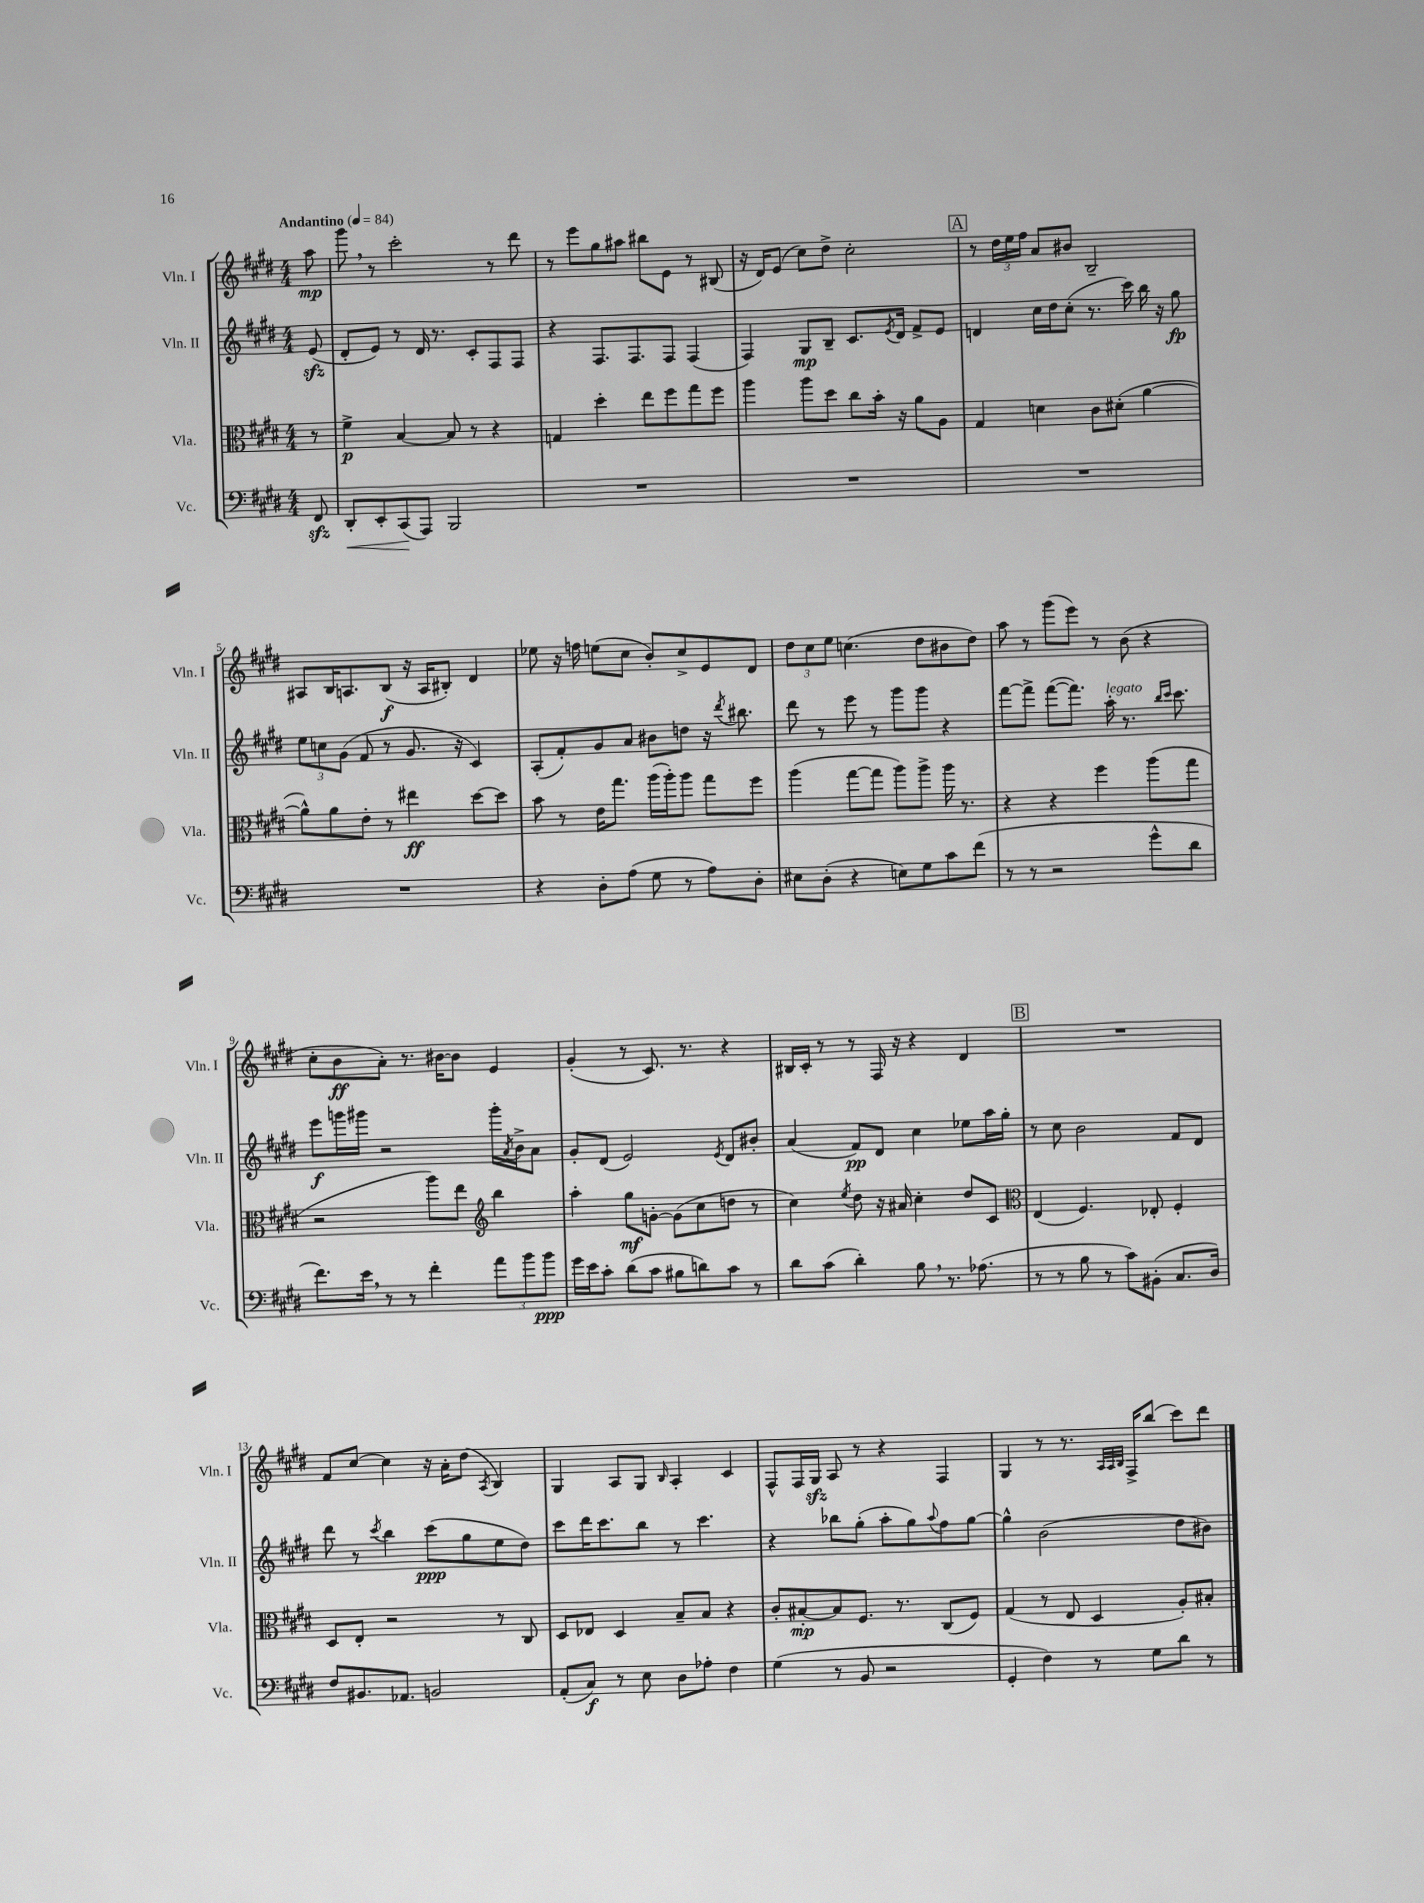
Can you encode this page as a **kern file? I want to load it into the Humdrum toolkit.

**kern	**dynam	**kern	**dynam	**kern	**dynam	**kern	**dynam
*part4	*part4	*part3	*part3	*part2	*part2	*part1	*part1
*staff4	*staff4	*staff3	*staff3	*staff2	*staff2	*staff1	*staff1
*I"Vc.	*	*I"Vla.	*	*I"Vln. II	*	*I"Vln. I	*
*I'Vc.	*	*I'Vla.	*	*I'Vln. II	*	*I'Vln. I	*
*clefF4	*	*clefC3	*	*clefG2	*	*clefG2	*
*k[f#c#g#d#]	*	*k[f#c#g#d#]	*	*k[f#c#g#d#]	*	*k[f#c#g#d#]	*
*M4/4	*	*M4/4	*	*M4/4	*	*M4/4	*
*MM84	*	*MM84	*	*MM84	*	*MM84	*
=	=	=	=	=	=	=	=
!	!	!	!	!	!	!LO:TX:a:B:t=Andantino	!
8FF#zz/	.	8r	.	(8ezz/	.	8aa\	mp
=1	=1	=1	=1	=1	=1	=1	=1
!	!LO:HP:b	!	!	!	!	!	!
8DD#'/L	<	4f#^\	p	8d#'/L	.	8ggg#,\	.
8EE'/	.	.	.	8e/J)	.	8r	.
(8CC#/	.	[4B/	.	8r	.	2ccc#'\	.
8AAA/J)	[	.	.	16d#/	.	.	.
.	.	.	.	8.r	.	.	.
2BBB/	.	8B/]	.	.	.	.	.
.	.	8r	.	8c#'/L	.	.	.
.	.	4r	.	8F#/	.	8r	.
.	.	.	.	8F#/J	.	8ddd#\	.
=2	=2	=2	=2	=2	=2	=2	=2
1r	.	4Gn/	.	4r	.	8r	.
.	.	.	.	.	.	8eee\L	.
.	.	4dd#'\	.	8.F#/L	.	8gg#\	.
.	.	.	.	.	.	8aa#X\J	.
.	.	.	.	8.F#/	.	.	.
.	.	8ee\L	.	.	.	8bb#X\L	.
.	.	8ff#\	.	8F#/J	.	8e\J	.
.	.	8gg#\	.	(4F#/	.	8r	.
.	.	8ff#\J	.	.	.	(8B#X/	.
=3	=3	=3	=3	=3	=3	=3	=3
1r	.	4aa\	.	4F#/)	.	16r	.
.	.	.	.	.	.	16d#/KL)	.
.	.	.	.	.	.	(8e/J	.
.	.	8aa\L	.	8G#/L	mp	8cc#\L)	.
.	.	8dd#\J	.	8B~/J	.	8dd#^\J	.
.	.	8cc#\L	.	8.c#/L	.	2cc#'\	.
.	.	16b'\Jk	.	.	.	.	.
.	.	.	.	8qe/	.	.	.
.	.	16r	.	16d#/Jk	.	.	.
.	.	8a\L	.	8f#^/L	.	.	.
.	.	8A\J	.	8e/J	.	.	.
!!LO:REH:place=s1:t=A
=4	=4	=4	=4	=4	=4	=4	=4
1r	.	4G#/	.	4dn/	.	8r	.
.	.	.	.	.	.	24dd#\LL	.
.	.	.	.	.	.	24ee\	.
.	.	.	.	.	.	24ff#\JJ	.
.	.	4dn\	.	16cc#\LL	.	8a/L	.
.	.	.	.	16dd#\J	.	.	.
.	.	.	.	(8cc#'\J	.	8b#X/J	.
.	.	8c#\L	.	8.r	.	2B~/	.
.	.	(8d#X'\J	.	.	.	.	.
.	.	.	.	16ccc#\)	.	.	.
.	.	[4a\	.	16bb\	.	.	.
.	.	.	.	16r	.	.	.
.	.	.	.	8gg#\	fp	.	.
!!LO:LB:g=z
=5	=5	=5	=5	=5	=5	=5	=5
1r	.	8a^^\L])	.	12ee\L	.	8A#X/L	.
.	.	.	.	12ccn\	.	.	.
.	.	8a\	.	.	.	16B/K	.
.	.	.	.	(12g#\J	.	.	.
.	.	.	.	.	.	8.An/	.
.	.	8e'\J	.	8f#/	.	.	.
.	.	8r	.	8r	.	(8B/J	f
.	.	4ee#X\	ff	8.g#/	.	16r	.
.	.	.	.	.	.	16A/KL	.
.	.	.	.	.	.	8B#X'/J)	.
.	.	.	.	16r	.	.	.
.	.	[8dd#\L	.	4c#/)	.	4d#/	.
.	.	8dd#\J]	.	.	.	.	.
=6	=6	=6	=6	=6	=6	=6	=6
4r	.	8b\	.	(8A'/L	.	8ee-X\	.
.	.	8r	.	8f#'/)	.	16r	.
.	.	.	.	.	.	16ffn\	.
8D#'\L	.	16e\KL	.	8g#/	.	(8een\L	.
.	.	8.gg#\J	.	.	.	.	.
(8A\J	.	.	.	8a/J	.	8cc#\J	.
8G#\	.	(16aa\LL	.	8b#X\L	.	8b'/L)	.
.	.	16aa'\J)	.	.	.	.	.
8r	.	8aa\J	.	8ddn\J	.	8cc#^/	.
8A\L)	.	8gg#\L	.	16r	.	8e/	.
.	.	.	.	8qddd#/	.	.	.
.	.	.	.	8.bb#X\	.	.	.
8D#'\J	.	8ff#\J	.	.	.	8d#/J	.
=7	=7	=7	=7	=7	=7	=7	=7
8E#X\L	.	(4aa\	.	8ddd#\	.	12dd#\L	.
.	.	.	.	.	.	12cc#\	.
(8D#'\J	.	.	.	8r	.	.	.
.	.	.	.	.	.	12ee\J	.
4r	.	[8gg#\L	.	8eee\	.	(4.ccn\	.
.	.	8gg#\J]	.	8r	.	.	.
8En\L)	.	8aa\L)	.	8ggg#\L	.	.	.
8G#\	.	8aa^\J	.	8ggg#\J	.	8dd#\L	.
8c#\	.	16aa\	.	4r	.	8b#X\	.
.	.	8.r	.	.	.	.	.
(8f#\J	.	.	.	.	.	8dd#\J)	.
=8	=8	=8	=8	=8	=8	=8	=8
8r	.	4r	.	[8fff#\L	.	8aa\	.
8r	.	.	.	8fff#^\J]	.	8r	.
2r	.	4r	.	([8fff#\L	.	(8ggg#\L	.
.	.	.	.	8.fff#\J])	.	8eee\J)	.
.	.	4ff#\	.	.	.	8r	.
!	!	!	!	!LO:TX:a:i:t=legato	!	!	!
.	.	.	.	16aa'\	.	.	.
.	.	.	.	8.r	.	(8b\	.
8g#^^\L	.	(8aa\L	.	.	.	4r	.
.	.	.	.	16qqbb/LL	.	.	.
.	.	.	.	16qqccc#/JJ	.	.	.
.	.	.	.	8.ccc#\	.	.	.
8d#\J	.	8gg#\J	.	.	.	.	.
!!LO:LB:g=z
=9	=9	=9	=9	=9	=9	=9	=9
8.f#\L)	.	2r	.	8eee\L	f	8cc#'\L	.
.	.	.	.	16gggn\L	.	8b\	ff
16e,\Jk	.	.	.	16ggg#X\JJ	.	.	.
8r	.	.	.	2r	.	8a'\J)	.
8r	.	.	.	.	.	8.r	.
4f#'\	.	8aa\L)	.	.	.	.	.
.	.	.	.	.	.	[16b#X\KL	.
.	.	8ee\J	.	.	.	8b#\J]	.
*	*	*clefG2	*	*	*	*	*
12a\L	.	4bb\	.	16ggg#'\LL	.	4e/	.
.	.	.	.	8qa/	.	.	.
.	.	.	.	16b^\J	.	.	.
12b\	.	.	.	.	.	.	.
.	.	.	.	8a\J	.	.	.
12b\J	ppp	.	.	.	.	.	.
=10	=10	=10	=10	=10	=10	=10	=10
16g#\LL	.	4aa'\	.	8g#'/L	.	(4g#'/	.
16e\J	.	.	.	.	.	.	.
8c#'\J	.	.	.	(8d#/J	.	.	.
(8d#\L	.	8gg#\L	mf	2e/)	.	8r	.
8c#\J	.	[8gn'\J	.	.	.	8.c#/)	.
8B#X\L	.	(8g\L]	.	.	.	.	.
.	.	.	.	.	.	8.r	.
8dn\)	.	8cc#\	.	.	.	.	.
.	.	.	.	8qe/	.	.	.
8c#\J	.	8ddn\J	.	8d#/L	.	4r	.
8r	.	8r	.	8b#X'/J	.	.	.
=11	=11	=11	=11	=11	=11	=11	=11
8d#\L	.	4cc#\)	.	(4a/	.	16B#X/LL	.
.	.	.	.	.	.	16c#'/JJ	.
(8c#\J	.	.	.	.	.	8r	.
.	.	8qee/	.	.	.	.	.
4d#'\)	.	8dd#\	.	8f#/L)	pp	8r	.
.	.	16r	.	8d#/J	.	16F#/	.
.	.	16a#X/	.	.	.	16r	.
8B,\	.	4cc#'\	.	4cc#\	.	4r	.
8.r	.	.	.	.	.	.	.
.	.	8dd#/L	.	8ee-X\L	.	4d#/	.
(8.A-X\	.	.	.	.	.	.	.
.	.	8c#/J	.	16aa\L	.	.	.
.	.	.	.	16gg#'\JJ	.	.	.
!!LO:REH:place=s1:t=B
=12	=12	=12	=12	=12	=12	=12	=12
*	*	*clefC3	*	*	*	*	*
8r	.	(4E/	.	8r	.	1r	.
8r	.	.	.	8cc#\	.	.	.
8B\	.	4.F#/)	.	2b\	.	.	.
8r	.	.	.	.	.	.	.
8c#\L)	.	.	.	.	.	.	.
(8BB#X'\J	.	8E-X'/	.	.	.	.	.
8.C#/L	.	4F#'/	.	8f#/L	.	.	.
.	.	.	.	8d#/J	.	.	.
16D#/Jk)	.	.	.	.	.	.	.
!!LO:LB:g=z
=13	=13	=13	=13	=13	=13	=13	=13
8F#/L	.	8D#/L	.	8ddd#\	.	8f#/L	.
8.BB#X/	.	8E'/J	.	8r	.	[8cc#/J	.
.	.	.	.	8qccc#/	.	.	.
.	.	2r	.	4bb\	.	4cc#\]	.
8.AA-X/J	.	.	.	.	.	.	.
2BBn/	.	.	.	(8ccc#\L	ppp	16r	.
.	.	.	.	.	.	16a'\KL	.
.	.	.	.	8gg#\	.	(8dd#\J	.
.	.	.	.	.	.	8qA/	.
.	.	8r	.	8ee\	.	4B/)	.
.	.	8C#/	.	8dd#\J)	.	.	.
=14	=14	=14	=14	=14	=14	=14	=14
(8AA'/L	.	8D#/L	.	8ccc#\L	.	4G#/	.
8C#/J)	f	8E-X/J	.	16ddd#\K	.	.	.
.	.	.	.	8.ccc#\	.	.	.
8r	.	4D#/	.	.	.	8A/L	.
8E\	.	.	.	8bb\J	.	8G#/J	.
.	.	.	.	.	.	16qqB/	.
8D#\L	.	8B~/L	.	8r	.	4A'/	.
8A-X'\J	.	8B/J	.	4.ccc#\	.	.	.
4F#\	.	4r	.	.	.	4c#/	.
=15	=15	=15	=15	=15	=15	=15	=15
(4G#\	.	8c#'/L	.	4r	.	8F#^^/L	.
.	.	[8B#X'/	mp	.	.	16F#/L	.
.	.	.	.	.	.	16G#zz/JJ	.
8r	.	8B#/]	.	8bb-X\L	.	8A/	.
8BB/	.	8.F#/J	.	(8gg#'\J	.	8r	.
2r	.	.	.	8aa'\L	.	4r	.
.	.	8.r	.	.	.	.	.
.	.	.	.	8gg#\)	.	.	.
.	.	.	.	8qqaa/	.	.	.
.	.	(8C#/L	.	8ff#\	.	4F#/	.
.	.	8F#/J)	.	[8gg#\J	.	.	.
=16	=16	=16	=16	=16	=16	=16	=16
4GG#'/	.	(4G#/	.	4gg#^^\]	.	4G#/	.
4F#\)	.	8r	.	(2b\	.	8r	.
.	.	8E/	.	.	.	8.r	.
8r	.	4D#/	.	.	.	.	.
.	.	.	.	.	.	32qqA/LLL	.
.	.	.	.	.	.	32qqA/	.
.	.	.	.	.	.	32qqB/JJJ	.
.	.	.	.	.	.	16F#^/KL	.
8G#\L	.	.	.	.	.	(8bb/J	.
8d#\J	.	8A'/L)	.	8dd#\L	.	8ccc#\L)	.
8r	.	8B#X'/J	.	8b#X\J)	.	8ddd#\J	.
==	==	==	==	==	==	==	==
*-	*-	*-	*-	*-	*-	*-	*-
